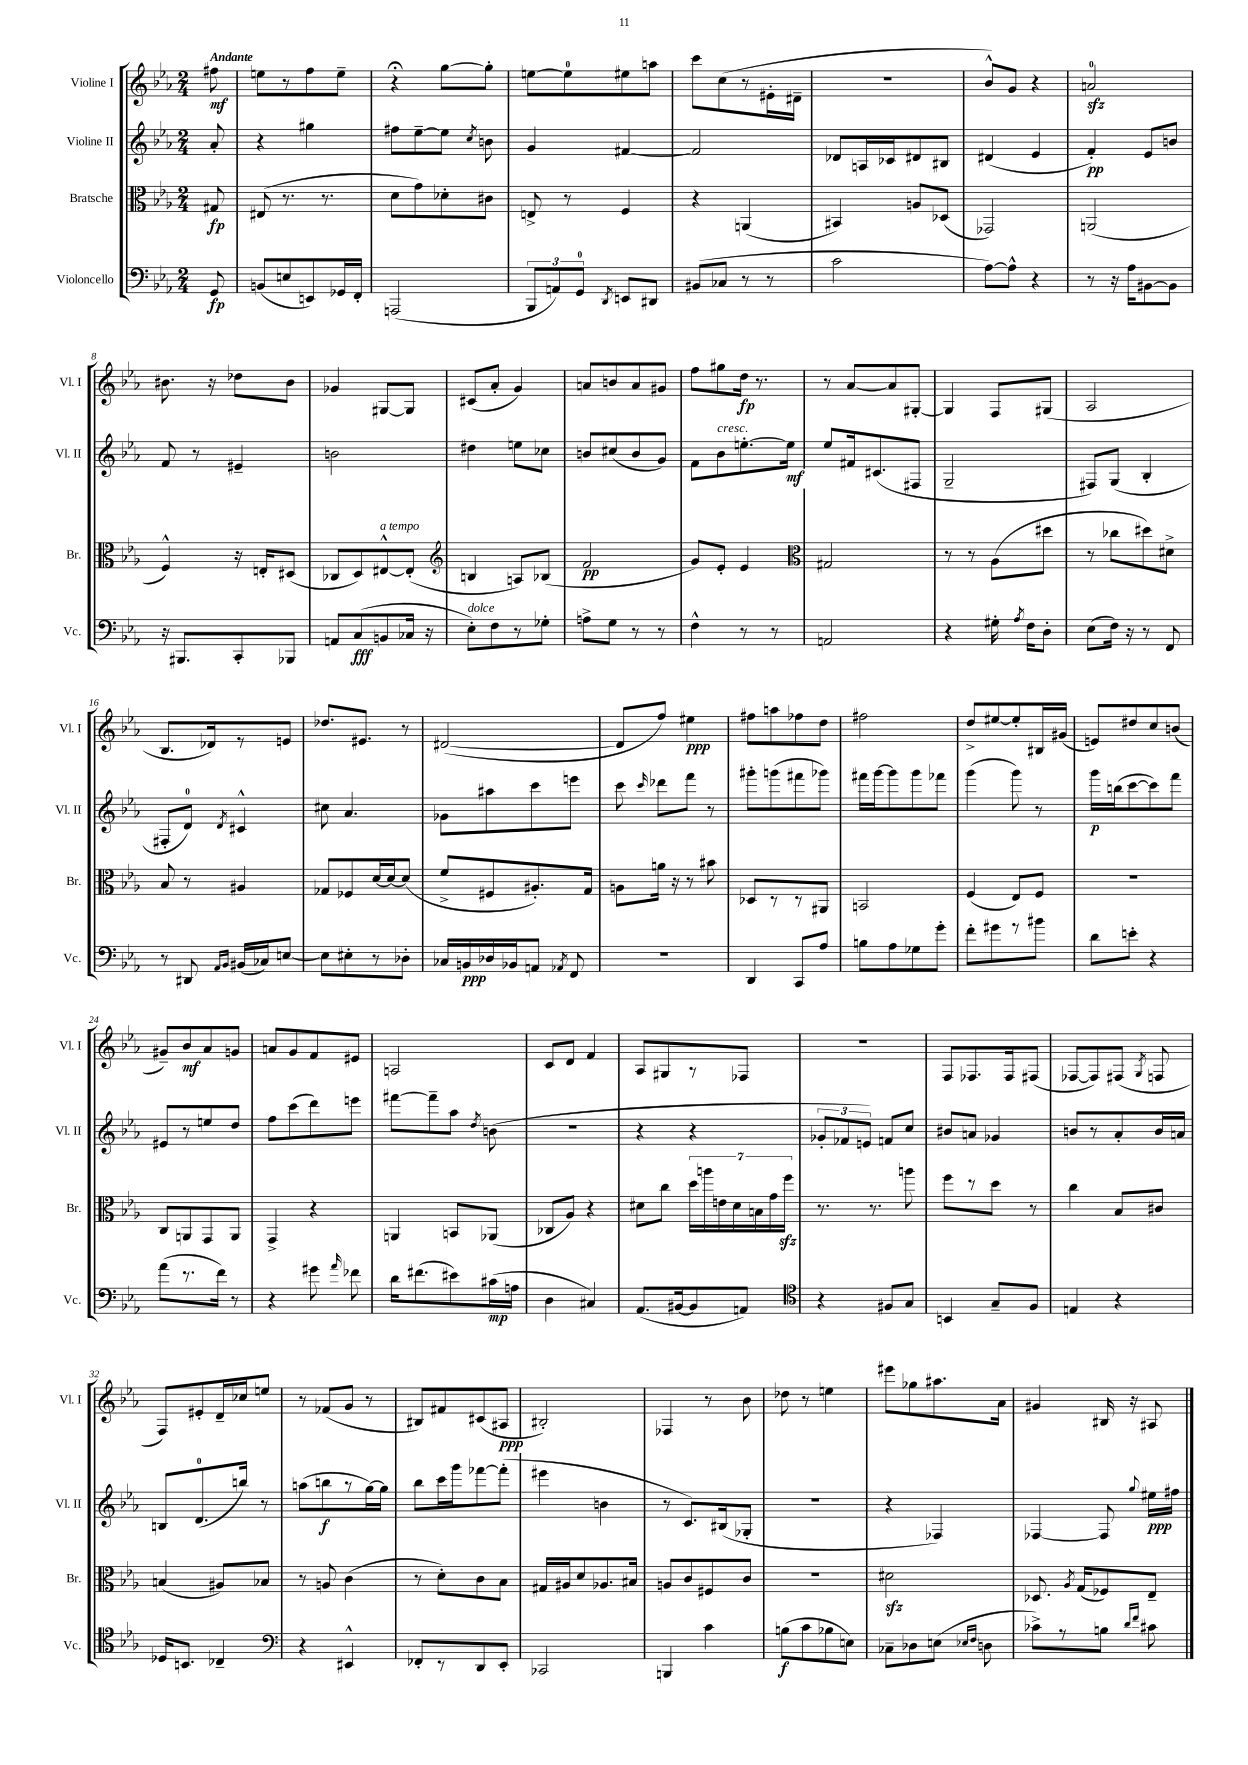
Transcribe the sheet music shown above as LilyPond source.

<<
\new StaffGroup <<
\new Staff = "s0" \with { instrumentName = "Violine I" shortInstrumentName = "Vl. I" } {
    \clef treble \key ees \major \numericTimeSignature \time 2/4 \partial 8 \tempo "Andante"
    \autoBeamOff fis''8\mf |
    e''8[ r8 f''8 e''8]-- |
    r4\fermata g''8[~ g''8]-. |
    e''8[~ e''8-0 eis''8 a''8] |
    c'''8[ c''8( r8 eis'16-. dis'16]-- |
    R2 |
    bes'8[-^) g'8] r4 |
    a'2-0\sfz |
    bis'8. r16 des''8[ bis'8] |
    ges'4 gis8[~ gis8] |
    cis'8[( aes'8]-. g'4) |
    a'8[ b'8 a'8 gis'8] |
    f''8[ gis''8 d''16]\fp r8. |
    r8 aes'8[~ aes'8 gis8]~-. |
    gis4 f8[ gis8]( |
    aes2 |
    bes8.[ des'16) r8 e'8] |
    des''8.[ eis'8.] r8 |
    dis'2~( |
    dis'8[ f''8]) eis''4\ppp |
    fis''8[ a''8 fes''8 d''8] |
    fis''2 |
    d''8[-> eis''8~ eis''8-. bis16 gis'16]( |
    e'8[) dis''8 c''8 b'8]( |
    gis'8[--) bes'8\mf aes'8 g'8] |
    a'8[ g'8 f'8 eis'8] |
    a2 |
    c'8[ d'8] f'4 |
    aes8[ gis8 r8 fes8] |
    R2 |
    f8[ fes8. fes16 fis8]( |
    fes8[~ fes8) fis8]( \acciaccatura { g8 } f8 |
    f8[) eis'8-. d'16-- ces''16 e''8] |
    r8 fes'8[( g'8] r8 |
    bis8[) fis'8 cis'8( ais8]\ppp |
    bis2-.) |
    fes4 r8 bes'8 |
    des''8 r8 e''4 |
    eis'''8[ ges''8 ais''8. aes'16] |
    gis'4 bis16 r16 ais8 \bar "|." |
}
\new Staff = "s1" \with { instrumentName = "Violine II" shortInstrumentName = "Vl. II" } {
    \clef treble \key ees \major \numericTimeSignature \time 2/4 \partial 8
    \autoBeamOff aes'8-. |
    r4 gis''4 |
    fis''8[ ees''8~-- ees''8] \acciaccatura { c''8 } b'8 |
    g'4 fis'4~ |
    fis'2 |
    des'8[ a16 ces'16 dis'8 bis8] |
    dis'4( ees'4 |
    f'4-.\pp) ees'8[ b'8] |
    f'8 r8 eis'4-- |
    b'2 |
    dis''4 e''8[ ces''8] |
    b'8[ cis''8( b'8 g'8]) |
    f'8[ bes'8^\markup { \italic "cresc." } e''8.~-. e''16]\mf |
    ees''8[ fis'16 cis'8.( fis8] |
    g2-- |
    fis8[) g8]( bes4-. |
    fis8[-. d'8]-0) \acciaccatura { d'8 } cis'4-^ |
    cis''8 aes'4. |
    ges'8[ ais''8 c'''8 e'''8] |
    c'''8 \grace { c'''16 } des'''8[ f'''8] r8 |
    gis'''8[-. g'''8( fis'''8 ges'''8]) |
    fis'''16[ g'''16~ g'''8 g'''8 fes'''8] |
    g'''4( g'''8) r8 |
    g'''16[\p b''16( c'''8~ c'''8) f'''8] |
    eis'8[ r8 e''8 d''8] |
    f''8[ c'''8( d'''8) e'''8] |
    fis'''8[~ fis'''8-- aes''8] \acciaccatura { d''8 } b'8( |
    R2 |
    r4 r4 |
    \tuplet 3/2 { ges'8[-. fes'8 e'8]) } f'8[ c''8] |
    bis'8[ a'8] ges'4 |
    b'8[ r8 aes'8-. b'16 a'16] |
    b8[ d'8.-0( b''16]) r8 |
    a''8[( b''8\f r8 g''16~) g''16] |
    bes''8[ c'''16 g'''16 fes'''8~ fes'''8]-.( |
    eis'''4 b'4 |
    r8 c'8.[) bis16( ges8]-. |
    R2 |
    r4 fes4) |
    fes4~ fes8 \appoggiatura { g''8 } eis''16[\ppp fis''16] \bar "|." |
}
\new Staff = "s2" \with { instrumentName = "Bratsche" shortInstrumentName = "Br." } {
    \clef alto \key ees \major \numericTimeSignature \time 2/4 \partial 8
    \autoBeamOff gis8\fp |
    eis8( r8. r8. |
    d'8[ g'8) des'8-. cis'8] |
    e8-> r8 f4 |
    r4 a,4( |
    bis,4) a8[ des8]( |
    ges,2) |
    a,2( |
    f4-^) r16 e16[-. dis8]( |
    ces8[ d8) eis8~-^^\markup { \italic "a tempo" } eis8]-.( |
    \clef treble b4 a8[) bes8]( |
    f'2\pp |
    g'8[) ees'8]-. ees'4 |
    \clef alto gis2 |
    r8 r8 aes8[( dis''8] |
    r8 ces''8[ dis''8) dis'8]-> |
    bes8 r8 ais4 |
    ges8[ fes8 d'16~ d'16~ d'8]( |
    f'8[-> fis8 ais8.-.) g16] |
    a8[ a'16] r16 r8 bis'8 |
    des8[ r8 r8 ais,8] |
    b,2 |
    f4( ees8[) f8] |
    R2 |
    c8[ a,8 g,8 a,8] |
    g,4-> r4 |
    a,4 b,8[ aes,8]( |
    ces8[ aes8]) r4 |
    dis'8[ c''8] \tuplet 7/4 { d''16[ a''16 e'16 dis'16 b16 g'16 f''16]\sfz } |
    r8. r8. a''8 |
    f''8[ r8 d''8] r8 |
    c''4 bes8[ cis'8] |
    b4( ais8[) bes8] |
    r8 a8 c'4( |
    r8 d'8[-.) c'8 bes8] |
    gis16[ ais16 d'8 aes8. bis16] |
    a8[ c'8 fis8 c'8] |
    R2 |
    dis'2\sfz |
    des8. \acciaccatura { aes8 } g16[( fes8) ees8]-- \bar "|." |
}
\new Staff = "s3" \with { instrumentName = "Violoncello" shortInstrumentName = "Vc." } {
    \clef bass \key ees \major \numericTimeSignature \time 2/4 \partial 8
    \autoBeamOff g,8\fp |
    b,8[( e8 e,8) ges,16 f,16]-. |
    a,,2( |
    \tuplet 3/2 { bes,,8[ a,8) g,8]-0 } \acciaccatura { d,8 } e,8[ dis,8] |
    bis,8[( ces8] r8 r8 |
    c'2 |
    aes8[~) aes8]-^ r4 |
    r8 r16 aes16[ bis,8~ bis,8] |
    r16 bis,,8.[ c,8-. bes,,8] |
    a,8[ c8\fff( b,8 ces16] r16 |
    ees8[-.^\markup { \italic "dolce" }) f8 r8 ges8]-. |
    a8[-> g8] r8 r8 |
    f4-^ r8 r8 |
    a,2 |
    r4 gis16-. \acciaccatura { aes8 } f16[ d8]-. |
    ees8[( f16]) r16 r8 f,8 |
    r8 dis,8 \grace { aes,16[ bes,16] } bis,16[( ces16) e8]~ |
    e8[ eis8-. r8 des8]-. |
    ces16[ b,16\ppp des16 bes,16 a,8] \acciaccatura { aes,8 } f,8 |
    r2 |
    d,4 c,8[ aes8] |
    b8[ aes8 ges8 g'8]-. |
    f'8[-. gis'8 r8 bis'8] |
    d'8[ e'8]-. r4 |
    aes'8[( r8. f'16]) r8 |
    r4 gis'8 \grace { aes'16 } fes'8 |
    d'16[ fis'8.( eis'8) cis'16\mp( a16] |
    d4 cis4) |
    aes,8.[( bis,16~ bis,8 a,8]) |
    \clef tenor r4 fis8[ g8] |
    b,4 g8[-- f8] |
    e4 r4 |
    des16[ b,8.] ces4-- |
    \clef bass r4 eis,4-^ |
    fes,8[-. r8 d,8 ees,8]-. |
    ces,2 |
    b,,4 c'4 |
    b8[\f( c'8 bes8 e8]) |
    ces8[-- des8 e8]( \grace { ees16[ f16] } d8 |
    ces'8[->) r8 b8] \grace { d'16[ f'16] } cis'8 \bar "|." |
}
>>
>>
